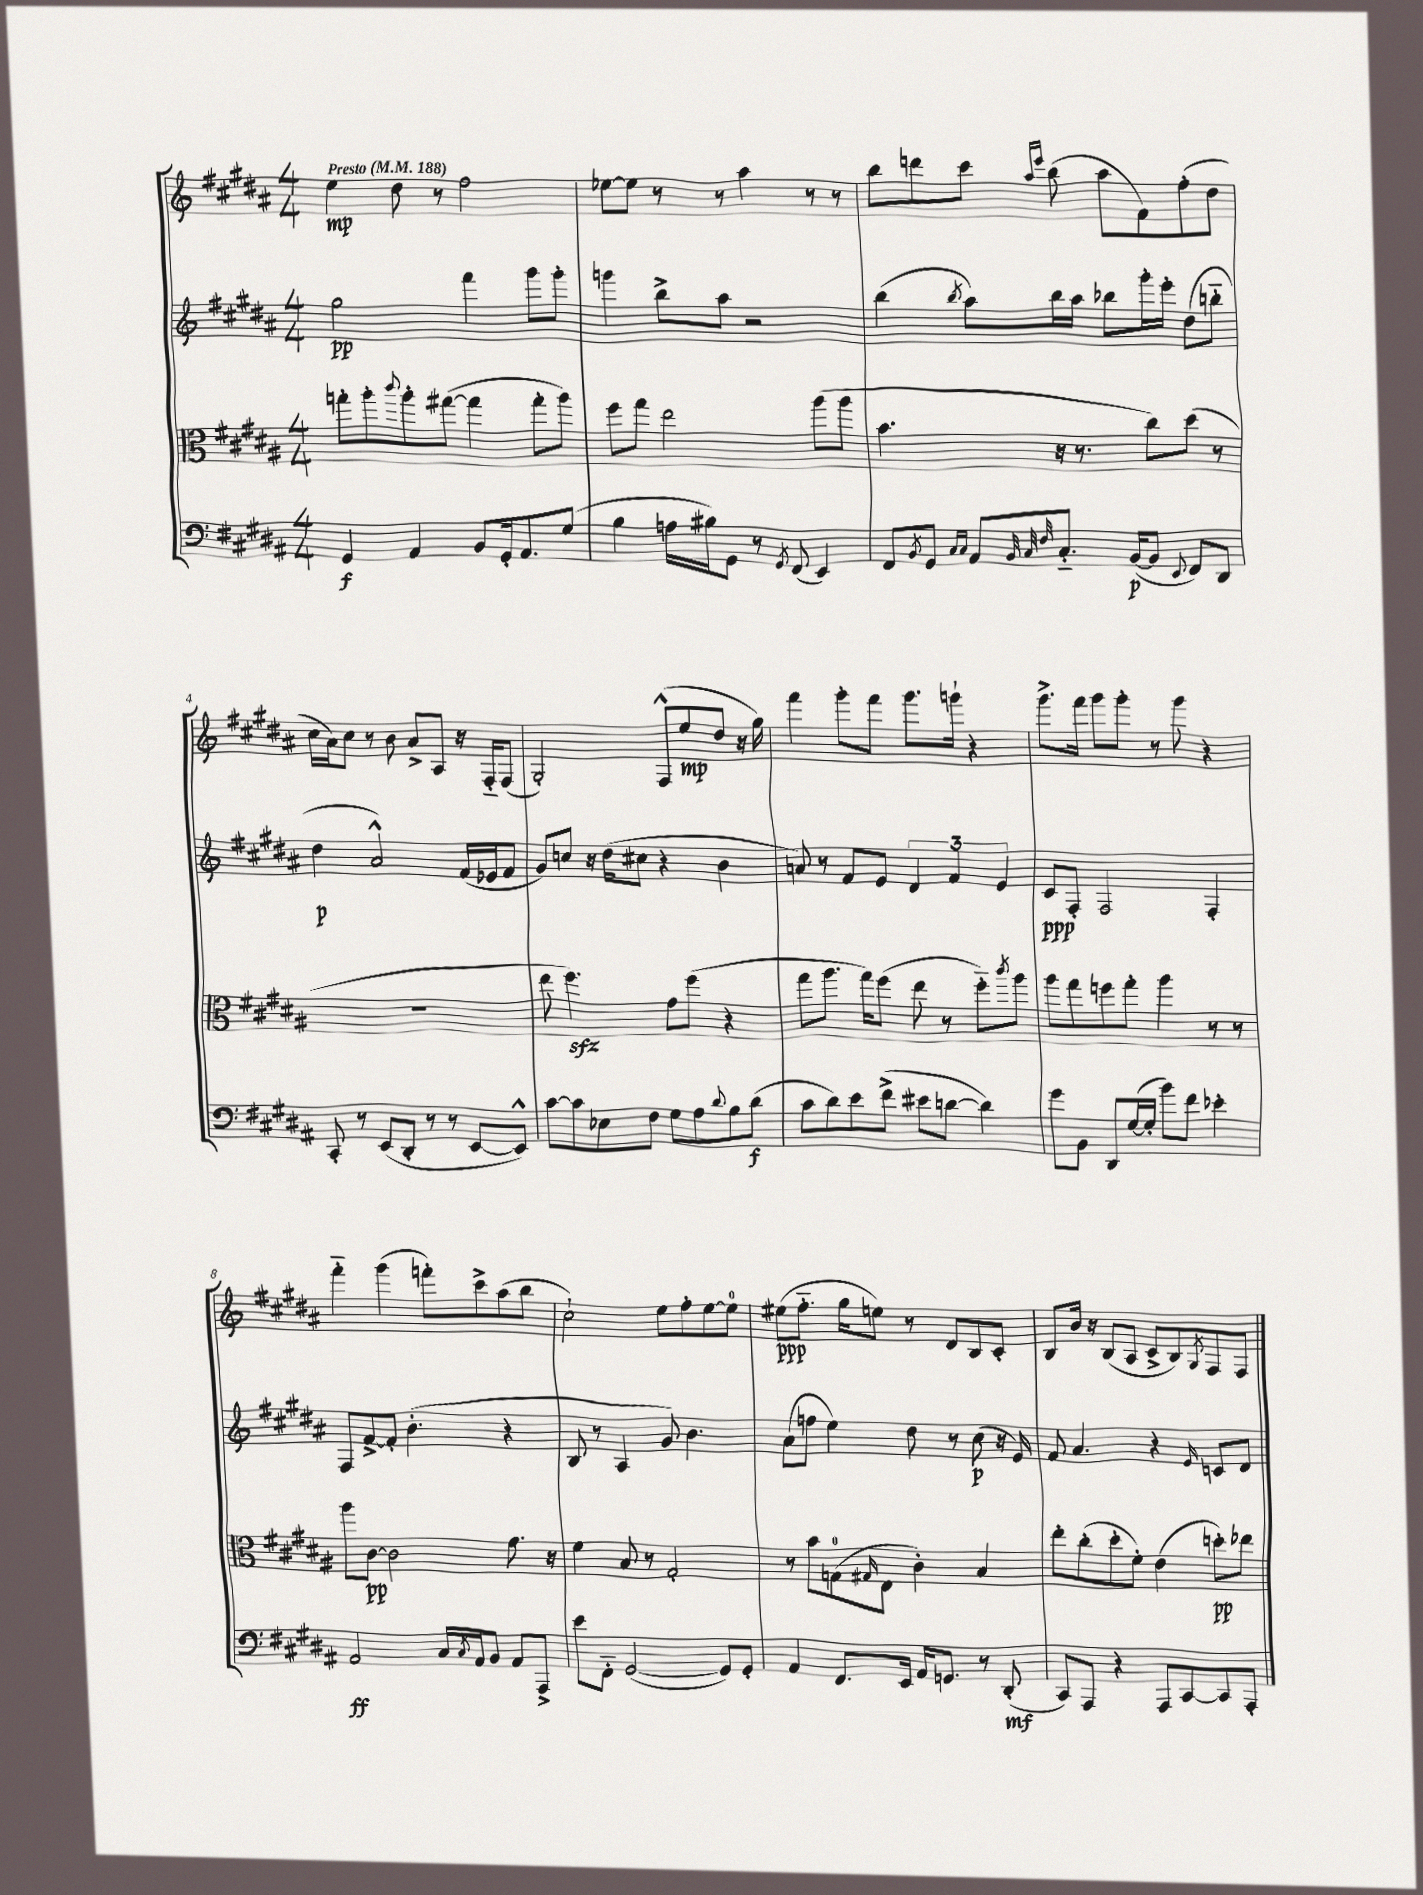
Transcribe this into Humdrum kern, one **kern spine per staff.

**kern	**dynam	**kern	**dynam	**kern	**dynam	**kern	**dynam
*part4	*part4	*part3	*part3	*part2	*part2	*part1	*part1
*staff4	*staff4	*staff3	*staff3	*staff2	*staff2	*staff1	*staff1
*clefF4	*	*clefC3	*	*clefG2	*	*clefG2	*
*k[f#c#g#d#a#]	*	*k[f#c#g#d#a#]	*	*k[f#c#g#d#a#]	*	*k[f#c#g#d#a#]	*
*M4/4	*	*M4/4	*	*M4/4	*	*M4/4	*
*MM188	*	*MM188	*	*MM188	*	*MM188	*
=1	=1	=1	=1	=1	=1	=1	=1
!	!	!	!	!	!	!LO:TX:a:B:t=Presto	!
4GG#/	f	8ggn'\L	.	2gg#\	pp	4ee\	mp
.	.	8aa#'\	.	.	.	.	.
.	.	8qqccc#/	.	.	.	.	.
4AA#/	.	8aa#'\	.	.	.	8dd#\	.
.	.	([8gg#X\J	.	.	.	8r	.
8BB/L	.	4gg#\]	.	4fff#\	.	2ff#\	.
16GG#'/k	.	.	.	.	.	.	.
8.AA#/	.	.	.	.	.	.	.
.	.	8gg#'\L	.	8ggg#\L	.	.	.
(8G#/J	.	8aa#\J)	.	8ggg#'\J	.	.	.
=2	=2	=2	=2	=2	=2	=2	=2
4B\	.	8ff#\L	.	4gggn\	.	[8ee-X\L	.
.	.	8gg#\J	.	.	.	8ee-\J]	.
16An\LL	.	2ee\	.	8bb^\L	.	8r	.
16B#X\J)	.	.	.	.	.	.	.
8GG#\J	.	.	.	8aa#\J	.	8r	.
8r	.	.	.	2r	.	4aa#\	.
8qGG#/	.	.	.	.	.	.	.
(8FF#/	.	.	.	.	.	.	.
4EE/)	.	(8aa#\L	.	.	.	8r	.
.	.	8aa#\J	.	.	.	8r	.
=3	=3	=3	=3	=3	=3	=3	=3
8FF#/L	.	4.b\	.	(4bb\	.	8bb\L	.
8qBB/	.	.	.	.	.	.	.
8GG#/J	.	.	.	.	.	8dddn\	.
16qqC#/LL	.	.	.	.	.	.	.
16qqC#/JJ	.	.	.	8qbb/	.	.	.
8AA#/L	.	.	.	8aa#\L)	.	8ccc#\J	.
32qqBB/	.	.	.	.	.	.	.
32qqC#/	.	.	.	.	.	16qqaa#/LL	.
32qqF#/	.	.	.	.	.	16qqeee/JJ	.
8.C#/J	.	16r	.	16bb\L	.	(8bb\	.
.	.	8.r	.	16aa#\JJ	.	.	.
.	.	.	.	8bb-X\L	.	8aa#\L	.
([16BB/KL	p	.	.	.	.	.	.
8BB/J]	.	8cc#\L)	.	16ggg#'\L	.	8f#\)	.
.	.	.	.	16eee'\JJ	.	.	.
8qqEE/	.	.	.	.	.	.	.
8FF#/L)	.	(8dd#\J	.	(8dd#\L	.	(8ff#'\	.
8DD#/J	.	8r	.	8bbn\J	.	8dd#\J	.
!!LO:LB:g=z
=4	=4	=4	=4	=4	=4	=4	=4
8CC#'/	.	1r	.	4dd#\	p	16cc#\LL	.
.	.	.	.	.	.	16a#\J)	.
8r	.	.	.	.	.	8cc#\J	.
(8EE/L	.	.	.	2a#^^/)	.	8r	.
8DD#'/J	.	.	.	.	.	8b\	.
8r	.	.	.	.	.	8a#^/L	.
8r	.	.	.	.	.	8A#/J	.
[8EE/L	.	.	.	(16f#/LL	.	16r	.
.	.	.	.	16e-X/J	.	16F#/KL	.
8EE^^/J])	.	.	.	8f#/J	.	(8F#/J	.
=5	=5	=5	=5	=5	=5	=5	=5
[8c#\L	.	8ee\	.	8g#/L)	.	2G#'/)	.
8c#\]	.	4.ff#zz\)	.	8ccn/J	.	.	.
8E-X\	.	.	.	16r	.	.	.
.	.	.	.	(16dd#\KL	.	.	.
8F#\J	.	.	.	8cc#X\J	.	.	.
8G#\L	.	8g#\L	.	4r	.	(8F#^^/L	.
8A#\	.	(8ff#\J	.	.	.	8ee/	mp
8qqd#/	.	.	.	.	.	.	.
8B\	.	4r	.	4b\	.	8dd#/J	.
(8d#\J	f	.	.	.	.	16r	.
.	.	.	.	.	.	16gg#\)	.
=6	=6	=6	=6	=6	=6	=6	=6
8c#\L	.	8gg#\L	.	8an/)	.	4fff#\	.
8d#\)	.	8.aa#\J	.	8r	.	.	.
8e\	.	.	.	8f#/L	.	8ggg#'\L	.
.	.	16gg#\KL)	.	.	.	.	.
(8f#^\J	.	(8ff#\J	.	8e/J	.	8fff#\J	.
8e#X\L	.	8ee\	.	6d#/	.	8.ggg#\L	.
[8dn\J	.	8r	.	.	.	.	.
.	.	.	.	6f#/	.	.	.
.	.	.	.	.	.	16gggn`\Jk	.
4d\])	.	8ff#\L)	.	.	.	4r	.
.	.	.	.	6e/	.	.	.
.	.	8qccc#/	.	.	.	.	.
.	.	8aa#\J	.	.	.	.	.
=7	=7	=7	=7	=7	=7	=7	=7
8g#\L	.	8aa#\L	.	8c#/L	ppp	8.ggg#^\L	.
8BB\J	.	8gg#\	.	8F#'/J	.	.	.
.	.	.	.	.	.	16fff#\Jk	.
8DD#/L	.	8ffn\	.	2F#/	.	8ggg#\L	.
([16G#/L	.	8gg#'\J	.	.	.	8ggg#'\J	.
16G#'/JJ]	.	.	.	.	.	.	.
8b\L)	.	4aa#\	.	.	.	8r	.
8f#\J	.	.	.	.	.	8ggg#\	.
4e-X'\	.	8r	.	4F#'/	.	4r	.
.	.	8r	.	.	.	.	.
!!LO:LB:g=z
=8	=8	=8	=8	=8	=8	=8	=8
2AA#/	ff	8aa#\L	.	8F#/L	.	4fff#\	.
.	.	[8c#\J	pp	[8f#^/	.	.	.
.	.	2c#\]	.	8f#'/J]	.	(4ggg#\	.
.	.	.	.	(4.b'\	.	.	.
16C#/LL	.	.	.	.	.	8fffn'\L)	.
8qC#/	.	.	.	.	.	.	.
16AA#/J	.	.	.	.	.	.	.
8BB/J	.	.	.	.	.	8ccc#^\	.
8AA#/L	.	8.g#\	.	4r	.	(8aa#\	.
8AAA#^/J	.	.	.	.	.	8bb\J	.
.	.	16r	.	.	.	.	.
=9	=9	=9	=9	=9	=9	=9	=9
8e\L	.	4f#\	.	8B/	.	2cc#`\)	.
8FF#\J	.	.	.	8r	.	.	.
([2GG#/	.	8B/	.	4A#/	.	.	.
.	.	8r	.	.	.	.	.
.	.	2G#'/	.	8g#/)	.	8ee\L	.
.	.	.	.	4.b\	.	8ff#'\	.
8GG#/L])	.	.	.	.	.	[8ee\	.
8GG#'/J	.	.	.	.	.	8ee\J]	.
=10	=10	=10	=10	=10	=10	=10	=10
4AA#/	.	8r	.	(8a#\L	.	(8ee#X\L	ppp
.	.	8b\L	.	8ffn\J	.	8.ff#\J	.
8.FF#/L	.	(8Gn\	.	4ee\)	.	.	.
.	.	.	.	.	.	16gg#\KL	.
.	.	16qqG#X/	.	.	.	.	.
.	.	8E\J	.	.	.	8een\J)	.
16EE/Jk	.	.	.	.	.	.	.
16AA#/KL	.	4c#'\)	.	8dd#\	.	8r	.
8.GGn/J	.	.	.	.	.	.	.
.	.	.	.	8r	.	8d#/L	.
8r	.	4B/	.	(8cc#\	p	8B/	.
(8DD#'/	mf	.	.	16r	.	8c#'/J	.
.	.	.	.	16e/)	.	.	.
=11	=11	=11	=11	=11	=11	=11	=11
8CC#/L)	.	8ee'\L	.	8f#/	.	8B/L	.
8AAA#/J	.	(8cc#'\	.	4.a#/	.	16b/Jk	.
.	.	.	.	.	.	16r	.
4r	.	8dd#'\	.	.	.	(8B/L	.
.	.	8f#'\J)	.	.	.	8A#/J	.
8AAA#/L	.	(4e\	.	4r	.	8c#^/L	.
[8CC#/	.	.	.	.	.	8B/)	.
.	.	.	.	16qqe/	.	8qG#/	.
8CC#/]	.	8ddn'\L)	pp	8cn/L	.	8F#/	.
8AAA#'/J	.	8ee-X\J	.	8d#/J	.	8F#/J	.
==	==	==	==	==	==	==	==
*-	*-	*-	*-	*-	*-	*-	*-
